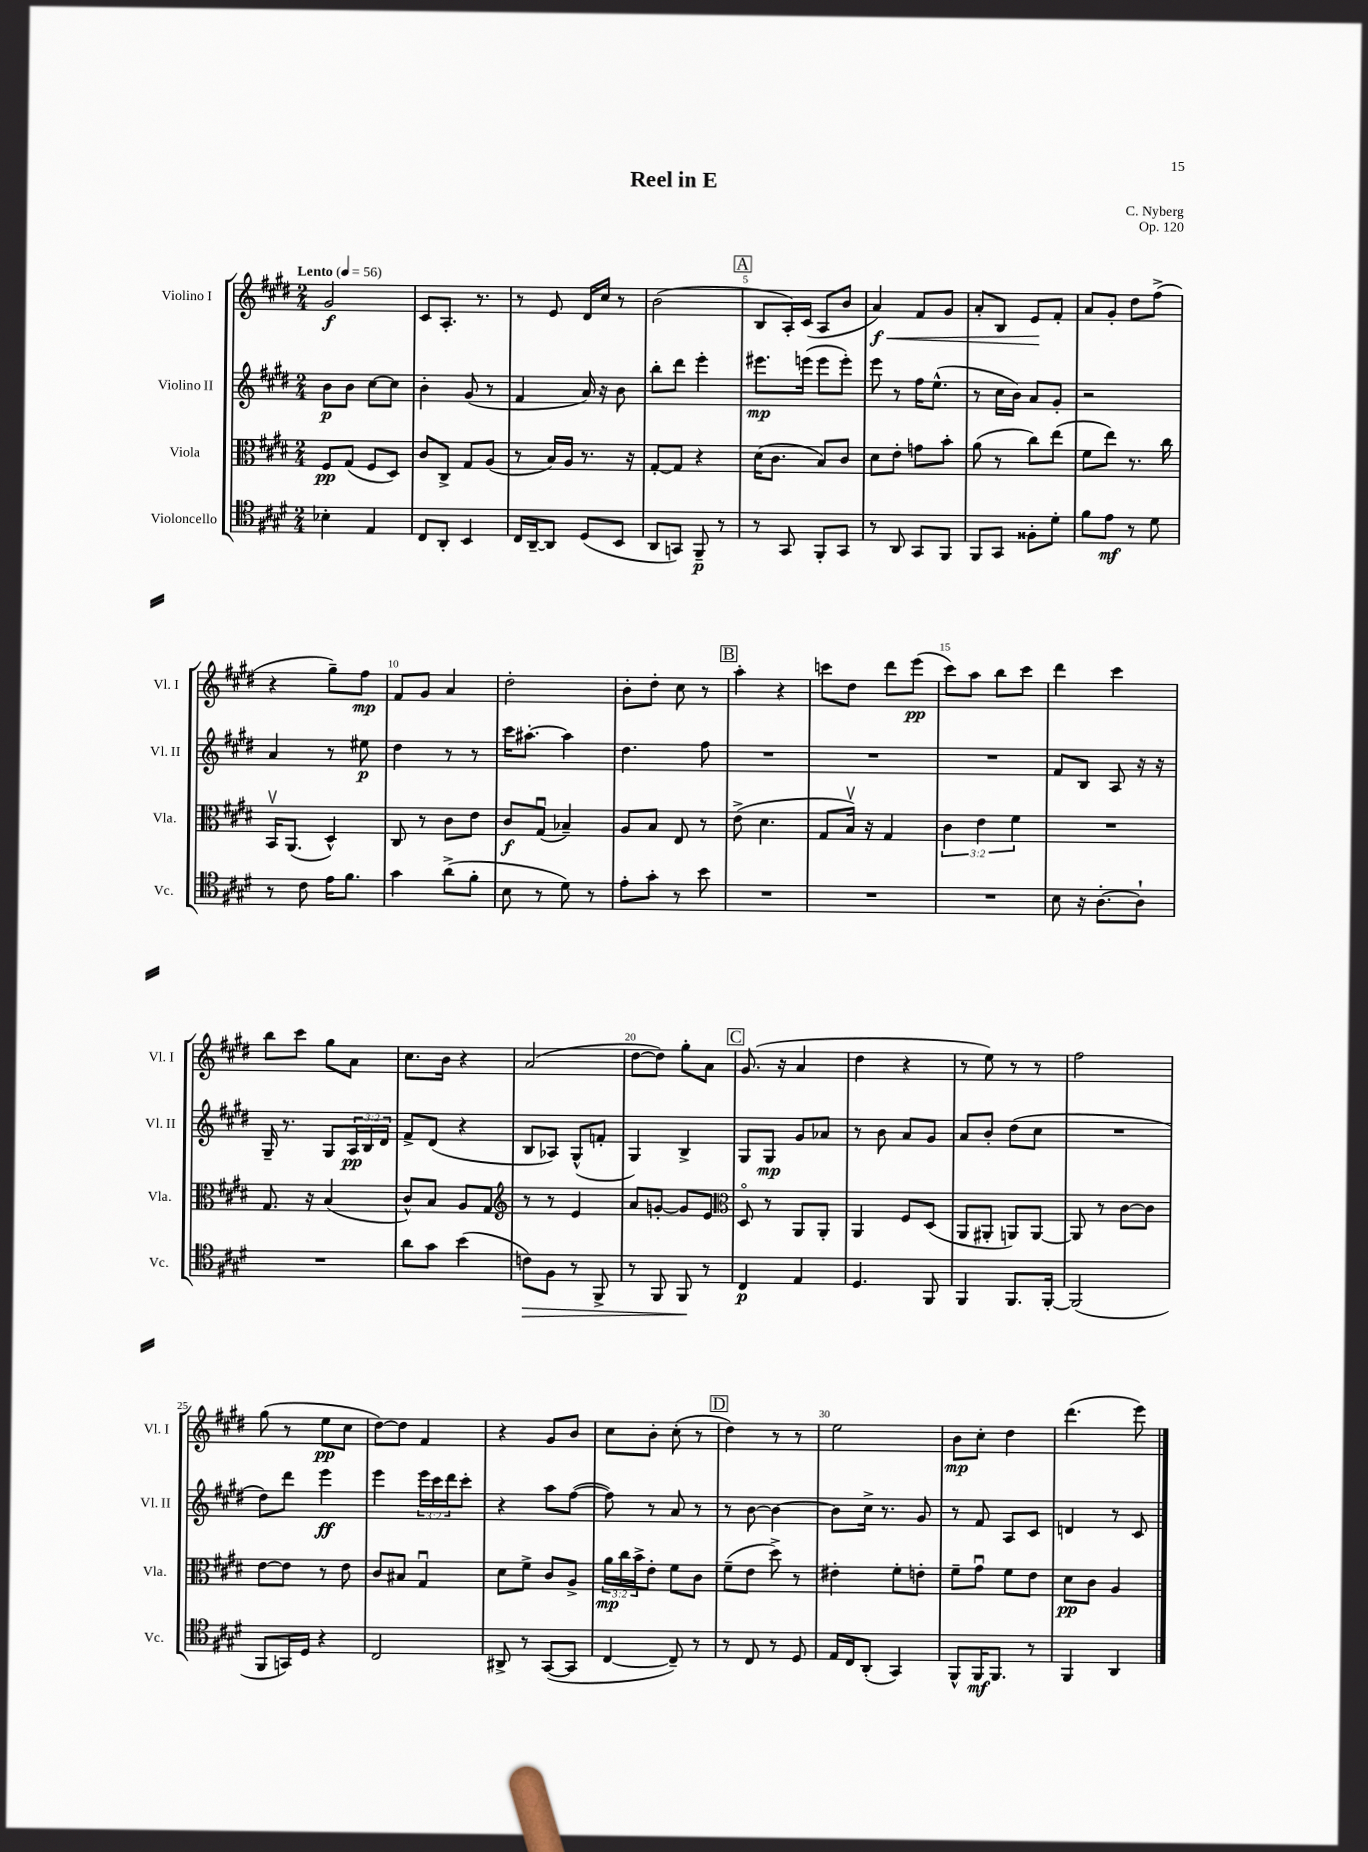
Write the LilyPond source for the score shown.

\header { title = "Reel in E" composer = "C. Nyberg" opus = "Op. 120" }
<<
\new StaffGroup <<
\new Staff = "s0" \with { instrumentName = "Violino I" shortInstrumentName = "Vl. I" } {
    \clef treble \key e \major \numericTimeSignature \time 2/4 \tempo "Lento" 4 = 56
    gis'2\f |
    cis'8 a8.-. r8. |
    r8 e'8 dis'16 cis''16 r8 |
    b'2( |
    \mark \markup { \box "A" } b8 a16-.) cis'16( a8 b'8 |
    a'4\f\<) fis'8 gis'8 |
    a'8-. b8 e'8\! fis'8-. |
    a'8 gis'8-. dis''8 fis''8->( |
    r4 gis''8--) fis''8\mp |
    fis'8 gis'8 a'4 |
    dis''2-. |
    b'8-. dis''8-. cis''8 r8 |
    \mark \markup { \box "B" } a''4-. r4 |
    c'''8 dis''8 dis'''8 e'''8\pp( |
    cis'''8) a''8 b''8 cis'''8 |
    dis'''4 cis'''4 |
    b''8 cis'''8 gis''8 a'8 |
    cis''8. b'16 r4 |
    a'2( |
    dis''8~ dis''8) gis''8-. a'8 |
    \mark \markup { \box "C" } gis'8.( r16 a'4 |
    dis''4 r4 |
    r8 e''8) r8 r8 |
    fis''2 |
    gis''8( r8 e''8\pp cis''8 |
    dis''8~) dis''8 fis'4 |
    r4 gis'8 b'8 |
    cis''8 b'8-. cis''8-.( r8 |
    \mark \markup { \box "D" } dis''4) r8 r8 |
    e''2 |
    b'8\mp cis''8-. dis''4 |
    dis'''4.( e'''8) \bar "|." |
}
\new Staff = "s1" \with { instrumentName = "Violino II" shortInstrumentName = "Vl. II" } {
    \clef treble \key e \major \numericTimeSignature \time 2/4 \override Staff.TupletNumber.text = #tuplet-number::calc-fraction-text
    b'8\p b'8 cis''8~ cis''8 |
    b'4-. gis'8( r8 |
    fis'4 a'16) r16 b'8 |
    b''8-. dis'''8 e'''4-. |
    \mark \markup { \box "A" } eis'''8.\mp e'''16( e'''8 e'''8-.) |
    e'''8 r8 fis''16 e''8.-^( |
    r8 cis''16 b'16) a'8 gis'8-. |
    r2 |
    a'4 r8 eis''8\p |
    dis''4 r8 r8 |
    cis'''16 ais''8.~-. ais''4 |
    dis''4. fis''8 |
    \mark \markup { \box "B" } R2 |
    R2 |
    R2 |
    fis'8 b8 a8 r16 r16 |
    gis16-- r8. gis8 \tuplet 3/2 { a16\pp b16 dis'16 } |
    fis'8-> dis'8( r4 |
    b8 aes8) gis8-^( f'8-. |
    gis4) b4-> |
    \mark \markup { \box "C" } gis8 gis8\mp gis'8 aes'8 |
    r8 b'8 a'8 gis'8 |
    a'8 b'8-. dis''8( cis''8 |
    R2 |
    dis''8) dis'''8 e'''4\ff |
    e'''4 \tuplet 3/2 { e'''16 cis'''16 dis'''16 } cis'''8-. |
    r4 a''8 fis''8~( |
    fis''8) r8 a'8 r8 |
    \mark \markup { \box "D" } r8 b'8~ b'4~ |
    b'8 cis''16-> r8. gis'8 |
    r8 fis'8 a8 cis'8 |
    d'4 r8 cis'8 \bar "|." |
}
\new Staff = "s2" \with { instrumentName = "Viola" shortInstrumentName = "Vla." } {
    \clef alto \key e \major \numericTimeSignature \time 2/4 \override Staff.TupletNumber.text = #tuplet-number::calc-fraction-text
    fis8\pp gis8( fis8 dis8) |
    cis'8 cis8-> gis8 a8( |
    r8 b16) a16 r8. r16 |
    gis8~-. gis8 r4 |
    \mark \markup { \box "A" } dis'16( cis'8. b8) cis'8 |
    dis'8 e'8-. g'8 b'8-. |
    a'8( r8 cis''8) e''8( |
    fis'8 e''8) r8. cis''16 |
    b,16\upbow a,8.( dis4-^) |
    cis8 r8 cis'8 e'8 |
    cis'8\f gis8\downbow( bes4--) |
    a8 b8 e8 r8 |
    \mark \markup { \box "B" } e'8->( dis'4. |
    gis8 b16\upbow) r16 gis4 |
    \tuplet 3/2 { cis'4 e'4 fis'4 } |
    R2 |
    gis8. r16 b4( |
    cis'8-^) b8 a8 gis8 |
    \clef treble r8 r8 e'4 |
    a'8 g'8~-. g'8 e'8 |
    \mark \markup { \box "C" } \clef alto dis8\flageolet r8 a,8 a,8-. |
    a,4 fis8 dis8( |
    a,8 ais,8-. a,8) a,8~ |
    a,8 r8 cis'8~ cis'8 |
    e'8~ e'8 r8 e'8 |
    cis'8 bis8 gis4\downbow |
    dis'8 fis'8-> cis'8 a8-> |
    \tuplet 3/2 { a'16\mp cis''16 b'16-> } e'8-. fis'8 cis'8 |
    \mark \markup { \box "D" } fis'8--( e'8 dis''8->) r8 |
    eis'4-. fis'8-. e'8-. |
    fis'8-- gis'8\downbow fis'8 e'8 |
    dis'8\pp cis'8 a4 \bar "|." |
}
\new Staff = "s3" \with { instrumentName = "Violoncello" shortInstrumentName = "Vc." } {
    \clef tenor \key e \major \numericTimeSignature \time 2/4
    bes4-. e4 |
    cis8 a,8-. b,4 |
    cis16 a,16~-- a,8 dis8( b,8 |
    a,8 g,8) fis,8--\p r8 |
    \mark \markup { \box "A" } r8 gis,8 fis,8-. gis,8 |
    r8 a,8 gis,8 fis,8 |
    fis,8 gis,8 fisis8-. dis'8-. |
    fis'8 e'8\mf r8 dis'8 |
    r8 cis'8 e'16 fis'8. |
    gis'4 a'8->( fis'8-. |
    b8 r8 dis'8) r8 |
    e'8-. gis'8-. r8 b'8 |
    \mark \markup { \box "B" } R2 |
    R2 |
    R2 |
    b8 r16 a8.~-. a8-! |
    R2 |
    a'8 gis'8 b'4( |
    c'8\>) fis8 r8 fis,8-> |
    r8 fis,8 fis,8\! r8 |
    \mark \markup { \box "C" } cis4\p e4 |
    dis4. fis,8 |
    fis,4 fis,8. fis,16~-. |
    fis,2( |
    fis,8 g,16) dis16 r4 |
    cis2 |
    ais,8-> r8 gis,8~( gis,8 |
    cis4~ cis8--) r8 |
    \mark \markup { \box "D" } r8 cis8 r8 dis8 |
    e16 cis16 a,8-.( gis,4) |
    fis,8-^ fis,16\mf fis,8. r8 |
    fis,4 a,4 \bar "|." |
}
>>
>>
\layout { \context { \Score \override BarNumber.break-visibility = ##(#f #t #t) barNumberVisibility = #(every-nth-bar-number-visible 5) } }
